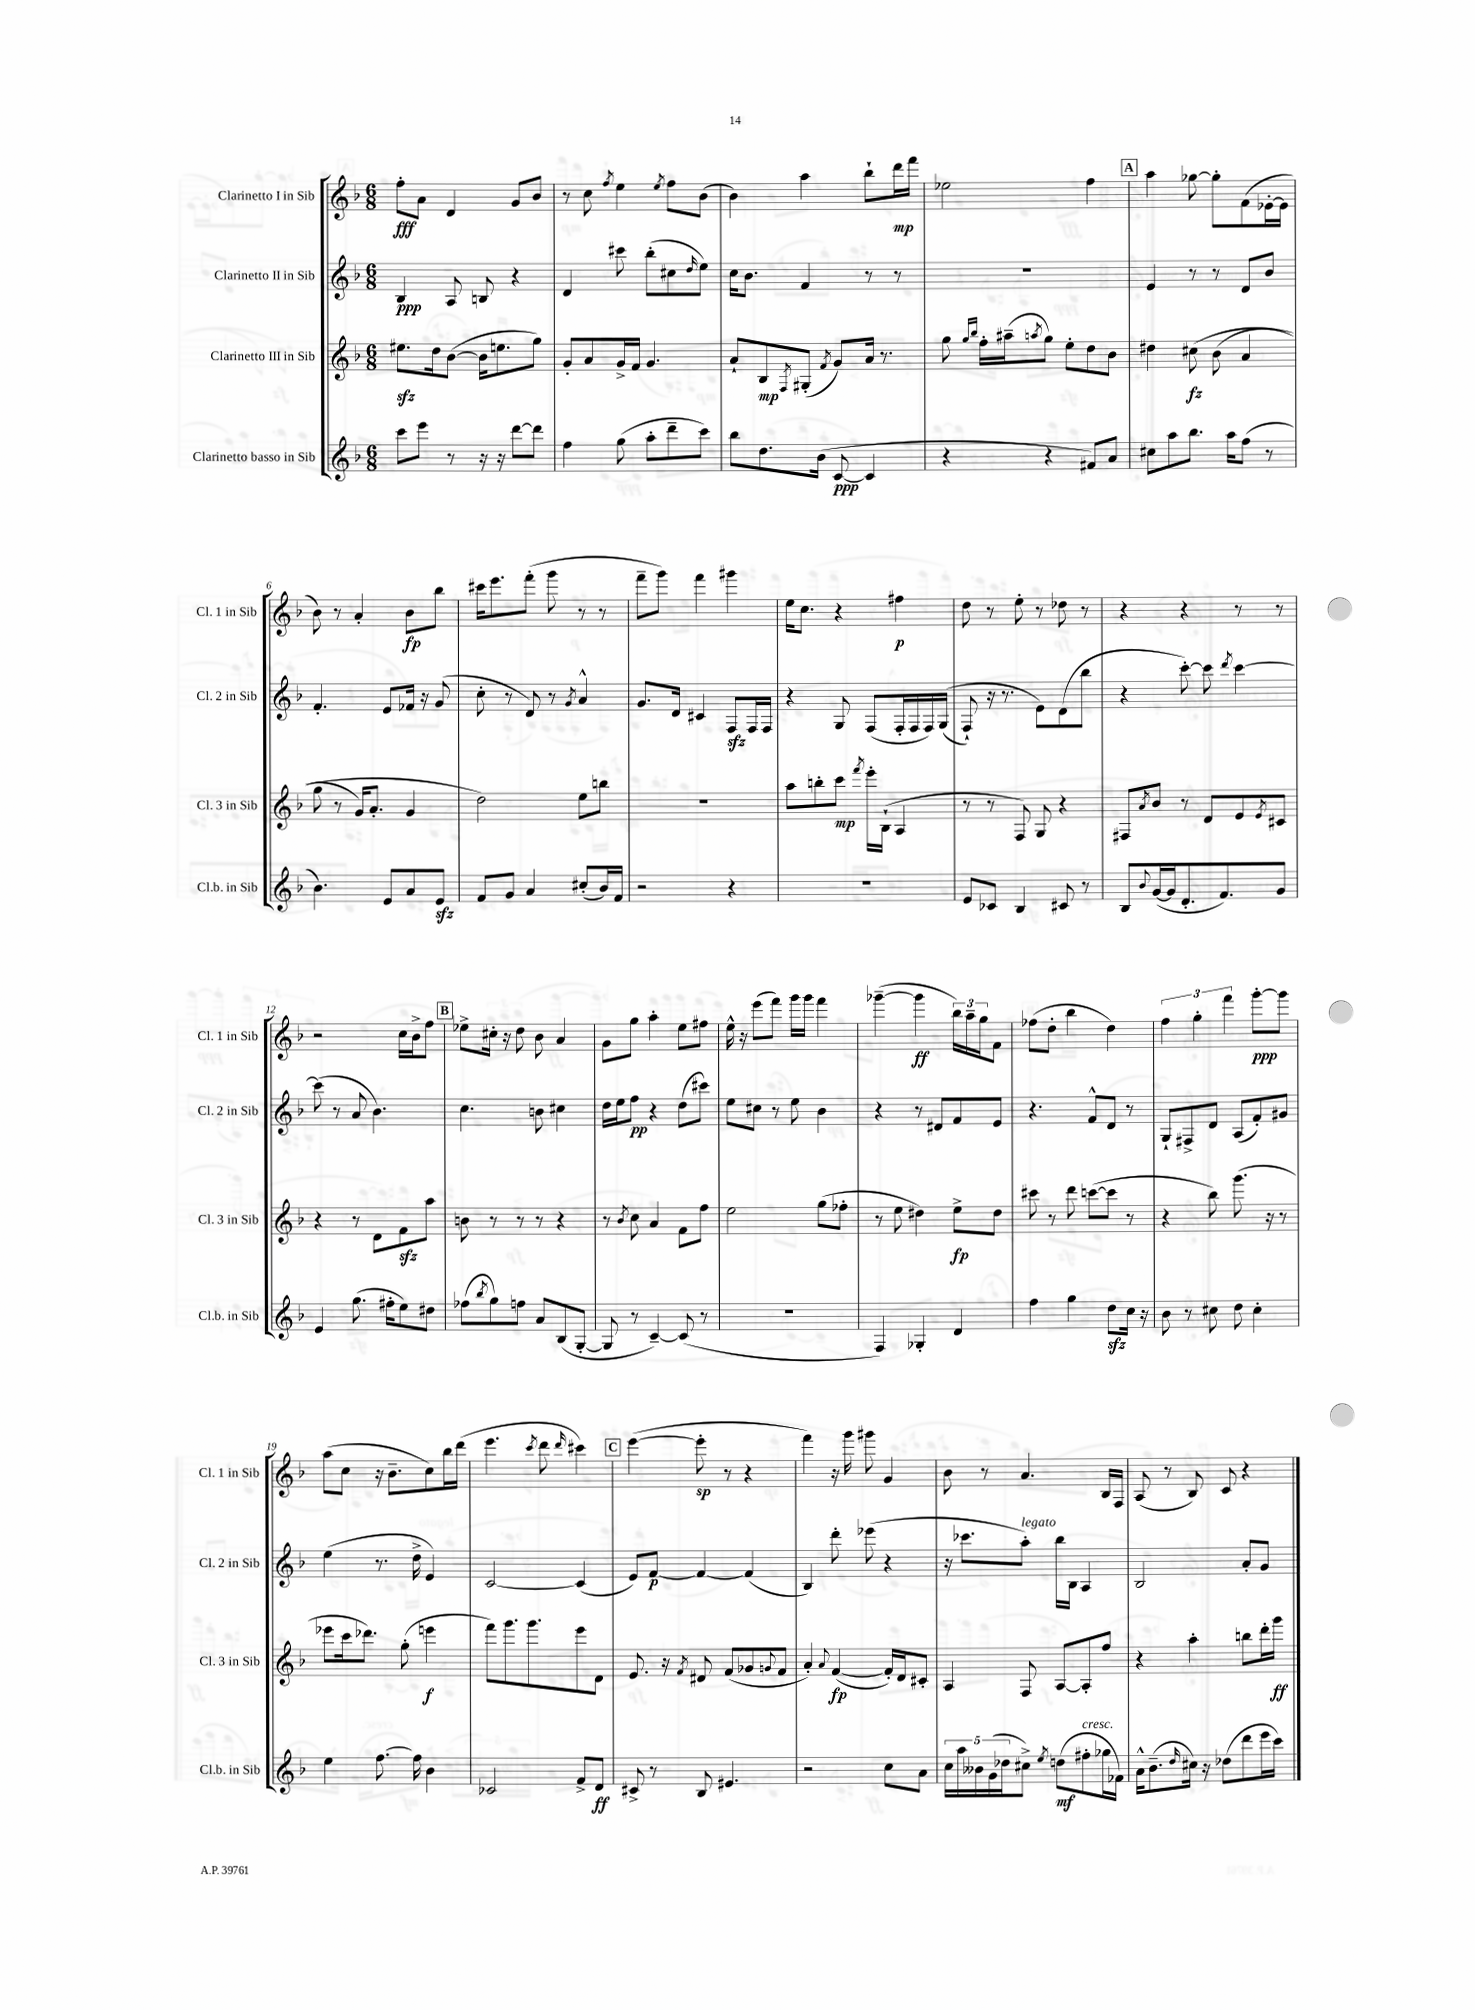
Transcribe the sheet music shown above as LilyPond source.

<<
\new StaffGroup <<
\new Staff = "s0" \with { instrumentName = "Clarinetto I in Sib" shortInstrumentName = "Cl. 1 in Sib" } {
    \clef treble \key f \major \numericTimeSignature \time 6/8
    f''8-.\fff a'8 d'4 g'8 bes'8 |
    r8 c''8 \acciaccatura { f''8 } e''4 \acciaccatura { e''8 } f''8 bes'8( |
    bes'4) a''4 bes''8-! d'''16\mp f'''16 |
    ees''2 f''4 |
    \mark \markup { \box "A" } a''4 ges''8~ ges''8-. f'8( ees'16~-. ees'16 |
    bes'8) r8 a'4-. bes'8\fp bes''8 |
    cis'''16 e'''8. f'''8-.( g'''8 r8 r8 |
    f'''8-- g'''8) f'''4 gis'''4 |
    e''16 c''8. r4 fis''4\p |
    d''8 r8 e''8-. r8 des''8 r8 |
    r4 r4 r8 r8 |
    r2 c''16 bes'16-> f''8 |
    \mark \markup { \box "B" } ees''8-> cis''16-. r16 d''8 bes'8 a'4 |
    g'8 g''8 a''4-. e''8 fis''8 |
    e''16-^ r16 e'''8( f'''8) g'''16 g'''16 f'''4 |
    ges'''4~--( ges'''4\ff \tuplet 3/2 { bes''16) a''16-- g''16 } f'8 |
    fes''8( d''8-. bes''4 d''4) |
    \tuplet 3/2 { f''4 g''4-. f'''4 } g'''8~-.\ppp g'''8 |
    a''8( c''8 r16 bes'8.-- c''8) bes''16 d'''16( |
    e'''4. \acciaccatura { c'''8 } d'''8 \grace { d'''16 } cis'''4) |
    \mark \markup { \box "C" } e'''4~( e'''8-.\sp r8 r4 |
    f'''4) r16 g'''16 gis'''8 g'4 |
    bes'8 r8 a'4. bes16 f16 |
    a8( r8 bes8) c'8 r4 \bar "|." |
}
\new Staff = "s1" \with { instrumentName = "Clarinetto II in Sib" shortInstrumentName = "Cl. 2 in Sib" } {
    \clef treble \key f \major \numericTimeSignature \time 6/8
    bes4\ppp a8 b8 r4 |
    d'4 cis'''8 bes''8-.( cis''8 \grace { d''16 } e''8) |
    c''16 bes'8. f'4 r8 r8 |
    R2. |
    \mark \markup { \box "A" } e'4 r8 r8 d'8 bes'8 |
    f'4.-. e'8 fes'16 r16 g'8( |
    c''8-. r8 d'8) r8 \acciaccatura { g'8 } a'4-^ |
    g'8. d'16 cis'4 f8\sfz f16 f16 |
    r4 g8 f8( f16-. f16 f16) g16(\( |
    f8-!) r16 r8. e'8\) d'8( bes''8 |
    r4 c'''8~-.) c'''8 \acciaccatura { d'''8 } c'''4~ |
    c'''8( r8 a'8 bes'4.) |
    \mark \markup { \box "B" } c''4. b'8 cis''4 |
    d''16 e''16 f''8\pp r4 d''8( cis'''8) |
    e''8 cis''8 r8 e''8 bes'4 |
    r4 r8 dis'8 f'8 e'8 |
    r4. f'8-^ d'8 r8 |
    g8-! fis8-> d'8 a8( f'8-.) gis'8 |
    e''4( r8. d''16-> e'4) |
    c'2~ c'4( |
    \mark \markup { \box "C" } e'8) f'8~\p f'4~ f'4( |
    bes4) d'''8-. ees'''8( r4 |
    r16 ces'''8. a''8-.^\markup { \italic "legato" }) bes''16 bes16 a4 |
    bes2 a'8-. g'8 \bar "|." |
}
\new Staff = "s2" \with { instrumentName = "Clarinetto III in Sib" shortInstrumentName = "Cl. 3 in Sib" } {
    \clef treble \key f \major \numericTimeSignature \time 6/8
    eis''8.\sfz d''16 bes'8~( bes'16 e''8. g''8) |
    g'8-. a'8 g'16-> f'16 g'4. |
    a'8-! bes8\mp \acciaccatura { f8 } gis8-.( \acciaccatura { f'8 } g'8) a'16 r8. |
    g''8 \grace { g''16 bes''16 } f''16-. ais''16--( \acciaccatura { a''8 } g''8) e''8-. d''8 bes'8 |
    \mark \markup { \box "A" } dis''4 cis''8\fz\( bes'8( a'4 |
    g''8 r8 g'16) a'8.-. g'4 |
    d''2\) e''8 b''8 |
    R2. |
    a''8 b''8-. c'''8\mp \acciaccatura { f'''8 } e'''16-. bes16-!( a4 |
    r8 r8 f8) g8 r4 |
    fis8 \acciaccatura { a'8 } bes'8 r8 d'8 e'8 \acciaccatura { e'8 } cis'8 |
    r4 r8 d'8 f'8\sfz a''8 |
    \mark \markup { \box "B" } b'8 r8 r8 r8 r4 |
    r8 \acciaccatura { bes'8 } c''8 a'4 f'8 f''8 |
    e''2 g''8( fes''8-. |
    r8 e''8 dis''4) e''8->\fp dis''8 |
    cis'''8 r8 d'''8 c'''8~( c'''8 r8 |
    r4 bes''8) g'''8.( r16 r8 |
    ees'''8 c'''16 des'''8.) g''8-.( e'''4\f |
    f'''8) g'''8. g'''8. e'''8 d'8 |
    \mark \markup { \box "C" } e'8. r16 \acciaccatura { f'8 } dis'8 f'8( ges'8 \appoggiatura { g'8 } f'8 |
    a'4-.) \appoggiatura { a'8 } f'4~\fp( f'16-.) d'16 cis'8-. |
    a4 f8 a8~ a8-. f''8 |
    r4 a''4-. b''8 d'''16-. g'''16\ff \bar "|." |
}
\new Staff = "s3" \with { instrumentName = "Clarinetto basso in Sib" shortInstrumentName = "Cl.b. in Sib" } {
    \clef treble \key f \major \numericTimeSignature \time 6/8
    c'''8 e'''8 r8 r16 r16 d'''8~ d'''8 |
    f''4 g''8( a''8-. d'''8-- c'''8) |
    bes''8 d''8. bes'16( c'8~\ppp c'4 |
    r4 r4 fis'8) a'8 |
    \mark \markup { \box "A" } cis''8 a''8 bes''8. a''16 f''8( r8 |
    bes'4.) e'8 a'8 e'8\sfz |
    f'8 g'8 a'4 cis''8-.( bes'16) f'16 |
    r2 r4 |
    R2. |
    e'8 ces'8 bes4 cis'8 r8 |
    bes8 \appoggiatura { bes'8 } g'16~( g'16 d'8.-. f'8.) g'8 |
    e'4 g''8.( fis''16-. e''8) dis''8 |
    \mark \markup { \box "B" } fes''8( \acciaccatura { bes''8 } g''8) f''8 a'8 bes8( g8~-. |
    g8 r8 c'4~--) c'8( r8 |
    R2. |
    f4) ges4-. d'4 |
    f''4 g''4 d''8\sfz c''16 r16 |
    bes'8 r8 cis''8 d''8 cis''4-. |
    e''4 f''8.~ f''16 bes'4 |
    ces'2 f'8-> d'8\ff |
    \mark \markup { \box "C" } cis'8-> r8 bes8 eis'4. |
    r2 c''8 a'8 |
    \tuplet 5/4 { c''16 a''16 beses'16 g'16( des''16 } cis''8->) \acciaccatura { e''8 } d''8\mf( fis''8-.^\markup { \italic "cresc." } ges''16 fes'16) |
    a'16-^ bes'8.--( \grace { d''16 } cis''16) r16 des''8( d'''8 e'''16 c'''16) \bar "|." |
}
>>
>>
